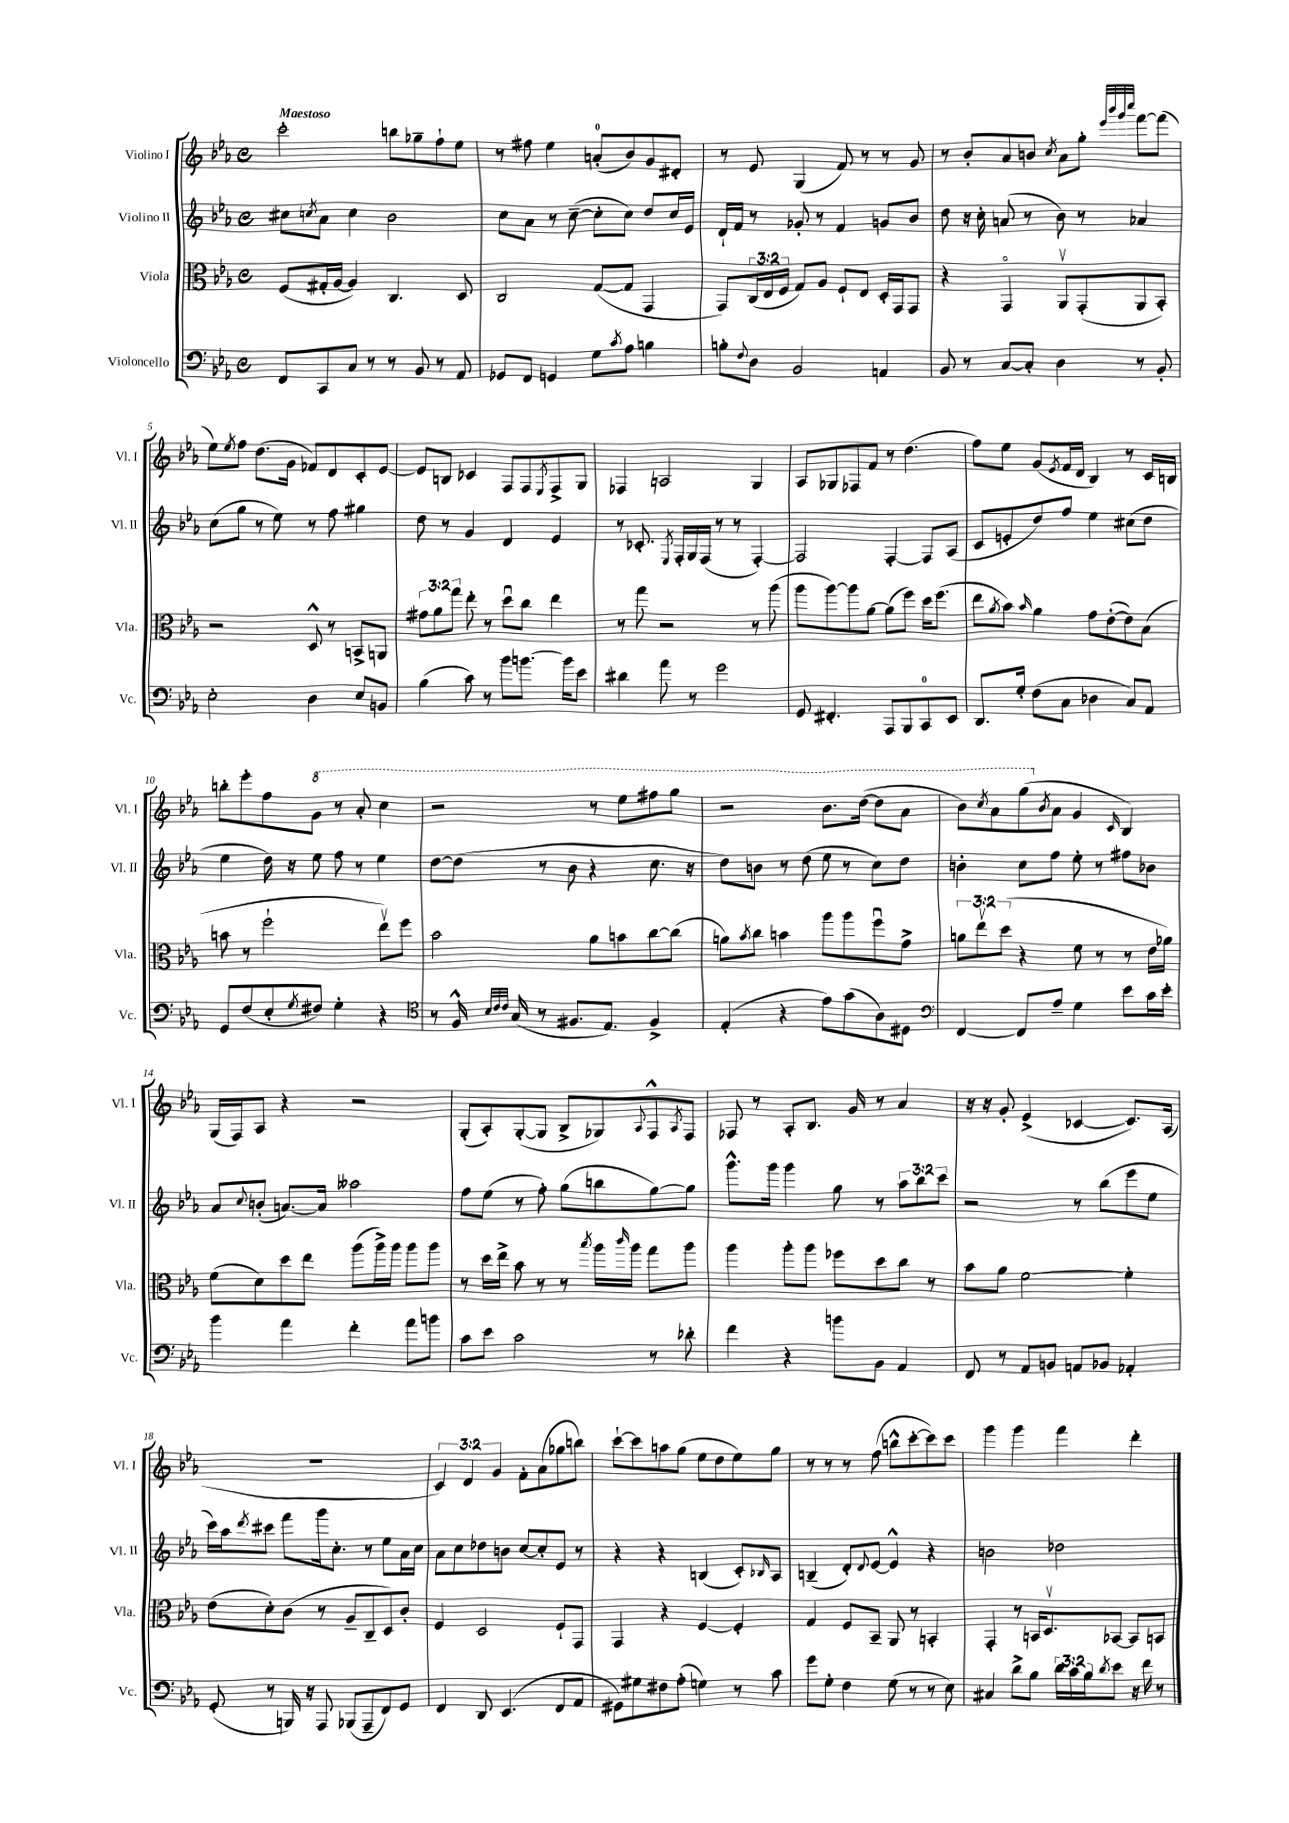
<<
\new StaffGroup <<
\new Staff = "s0" \with { instrumentName = "Violino I" shortInstrumentName = "Vl. I" } {
    \clef treble \key ees \major \defaultTimeSignature \time 4/4 \override Staff.TupletNumber.text = #tuplet-number::calc-fraction-text \tempo "Maestoso"
    c'''2-. b''8 ges''8-- f''8-! ees''8 |
    r8 fis''8 ees''4 a'8-0-.( bes'8) g'8 dis'8-. |
    r8 ees'8 g4( f'8) r8 r8 g'8 |
    r8 bes'8-. aes'8 b'8 \acciaccatura { c''8 } aes'8 g''8-. \grace { ees'''32 bes'''32 g'''32 c''''32 } f'''8~ f'''8( |
    ees''8) \acciaccatura { ees''8 } f''8 d''8.( g'16 fes'8) d'8 c'8-. ees'8~ |
    ees'8 b8 ces'4 f8 f8 \acciaccatura { ees8 } f8-> g8 |
    fes4 a2 g4 |
    aes8 ges8 fes8 f'8 r8 d''4.( |
    f''8) ees''8 g'8( \acciaccatura { ees'8 } f'16 d'16 bes4) r8 c'16 b16 |
    b''8-. ees'''8-. f''8 \ottava #1 g''8 r8 aes''8-. c'''4 |
    r2 r8 ees'''8 fis'''8 g'''8 |
    r2 bes''8. d'''16~( d'''8 aes''8 |
    bes''8) \acciaccatura { c'''8 } aes''8 g'''8( \ottava #0 \acciaccatura { bes'8 } aes'8 g'4 \grace { c'16 } bes4) |
    g16( f16) aes8 r4 r2 |
    g8-.( aes8-.) g8~-.( g8 bes8-> ges8) \appoggiatura { aes8 } f8-^ \acciaccatura { aes8 } f8 |
    fes8 r8 aes8-. bes8. g'16 r8 aes'4 |
    r16 r16 g'8-. ees'4->( ces'4~ ces'8.) aes16( |
    R1 |
    \tuplet 3/2 { c'4) d'4 g'4 } f'8-. aes'8( ges''8 b''8) |
    c'''8~-! c'''8 a''8 g''8( ees''8 d''8 ees''8) g''8 |
    r8 r8 r8 f''8( b''8-^ c'''8~-. c'''8) c'''8 |
    g'''4 g'''4 f'''4 d'''4-. \bar "|." |
}
\new Staff = "s1" \with { instrumentName = "Violino II" shortInstrumentName = "Vl. II" } {
    \clef treble \key ees \major \defaultTimeSignature \time 4/4 \override Staff.TupletNumber.text = #tuplet-number::calc-fraction-text
    cis''8 \acciaccatura { c''8 } aes'8 c''4 bes'2 |
    c''8 aes'8 r8 c''8~--( c''8-. c''8) d''8 c''16 ees'16 |
    d'16-! f'16 r8 ges'8-. r8 f'4 g'8 bes'8 |
    d''8 r16 c''16-. a'8( r8 bes'8) r8 aes'4 |
    c''8( g''8 r8 ees''8) r8 f''8 gis''4 |
    d''8 r8 g'4 d'4 ees'4 |
    r8 ces'8.-. \acciaccatura { ees8 } f16-. g16 f16( r8 r8 f4~-.) |
    f2 f4~-. f8 aes8( |
    c'8 e'8-. d''8) f''8 ees''4 cis''8( d''8 |
    ees''4 d''16) r16 ees''8 f''8 r8 ees''4 |
    d''8~ d''8( r8 bes'8 r4 c''8. r16 |
    d''8) b'8 r8 d''8( ees''8 r8 c''8) d''8 |
    b'4-. c''8 f''8 ees''8-. r8 fis''8 bes'8 |
    aes'8 \appoggiatura { c''8 } b'8-.( a'8.~) a'16 aeses''2 |
    f''8 ees''8( r8 f''8-.) g''8( b''8 g''8~) g''8 |
    g'''8.-^ g'''16 g'''4 g''8 r8 \tuplet 3/2 { aes''8 bes''8 c'''8 } |
    r2 r8 bes''8( ees'''8 ees''8 |
    c'''16) aes''16 \acciaccatura { d'''8 } cis'''8 f'''8 g'''16 c''8.-. r8 ees''8 aes'16 c''16 |
    aes'8 c''8 des''8 b'8 c''8~ c''8-. ees'8 r8 |
    r4 r4 b4( c'8-.) \grace { bes16 } aes8 |
    b4--( d'8-.) \appoggiatura { d'8 } ees'8~ ees'4-^ r4 |
    b'2 des''2 \bar "|." |
}
\new Staff = "s2" \with { instrumentName = "Viola" shortInstrumentName = "Vla." } {
    \clef alto \key ees \major \defaultTimeSignature \time 4/4 \override Staff.TupletNumber.text = #tuplet-number::calc-fraction-text
    f8( gis16-. aes16~ aes4) c4. d8 |
    c2 g8~( g8 g,4 |
    g,8) \tuplet 3/2 { c16( ees16 f16 } g8) aes8 f8-! ees8 d16-. g,16 g,8 |
    r4 g,4\flageolet aes,8\upbow g,8-.( aes,8 bes,8-.) |
    r2 d8-^ r8 b,8-> a,8 |
    \tuplet 3/2 { gis'8 aes'8 g''8 } ees''8-. r8 d''8\downbow c''8 ees''4 |
    r8 g''8 r2 r8 aes''8( |
    aes''8 aes''8~) aes''8 aes'8~ aes'8( f''8) d''16 f''8.( |
    ees''8 \acciaccatura { aes'8 } bes'8) \grace { bes'16 } aes'4 g'8 ees'8~-.( ees'8) bes8( |
    b'8 r8 f''2-! ees''8\upbow) f''8 |
    bes'2 aes'8 b'8 c''8~ c''8( |
    a'8) \acciaccatura { bes'8 } c''8 b'4 aes''8 aes''8 f''8\downbow g'8-> |
    \tuplet 3/2 { a'8 ees''8\upbow d''8( } r4 f'8 r8 r8 ees'16 aes'16) |
    f'8( d'8) d''8 ees''8 aes''8( aes''16->) aes''16 aes''8 aes''8 |
    r8 d''16 ees''16-> bes'8 r8 r8 \acciaccatura { bes''8 } aes''16 \grace { c'''16 } aes''16 g''8 aes''8 |
    aes''4 aes''8-. aes''8 fes''8 d''8 c''8 r8 |
    bes'8 aes'8 f'2~ f'4-. |
    ees'8( d'8-.) c'8( r8 aes8-- c8-- d8) c'8-. |
    f4 d2 f8-! g,8 |
    g,4 r4 f4~ f4-. |
    g4 f8 bes,8-- aes,8 r8 b,4-. |
    g,4-. r8 b,16 d8.\upbow bes,8~ bes,8 b,8 \bar "|." |
}
\new Staff = "s3" \with { instrumentName = "Violoncello" shortInstrumentName = "Vc." } {
    \clef bass \key ees \major \defaultTimeSignature \time 4/4 \override Staff.TupletNumber.text = #tuplet-number::calc-fraction-text
    f,8 c,8 c8 r8 r8 bes,8 r8 aes,8 |
    ges,8 f,8 g,4 g8 \acciaccatura { c'8 } aes8 b4 |
    b8-. \appoggiatura { f8 } d8 bes,2 a,4 |
    bes,8 r8 c8~ c8-. d4 r8 bes,8-. |
    ees2-. d4 ees8 b,8 |
    bes4( c'8) r8 bes'8 b'8.~ b'16 ees'8 |
    dis'4 aes'8 r8 g'2 |
    g,8 fis,4.-. aes,,8 bes,,8 c,8-0 ees,8 |
    d,8. g16-. f8( c8 des4 c8) aes,8 |
    g,8 f8( ees8-. \acciaccatura { g8 } fis8) g4-. r4 |
    \clef tenor r8 f16-^ \grace { bes32 c'32 c'32 } g16( r8 fis8. ees8.) fis4-> |
    ees4-.( r4 ees'8) g'8( aes8) dis8 |
    \clef bass f,4~ f,8 aes8-- g4 ees'8 c'16 ees'16-. |
    bes'4 aes'4 f'4-. aes'8 b'8 |
    c'8 ees'8 c'2 r8 des'8-. |
    f'4 r4 b'8 bes,8 aes,4 |
    f,8 r8 aes,8 b,8 a,8 bes,8 aes,4-. |
    g,8-.( r8 b,,16) r16 aes,,8 bes,,8( aes,,8-- f,8) g,8 |
    f,4 d,8 ees,4.( f,8 aes,8 |
    gis,8) gis8 fis8 aes8-.( g4) r8 c'8 |
    g'8 g8-. f4 g8( r8 r8 ees8) |
    cis4 d'8-> bes8 \tuplet 3/2 { d'16 c'16 bes16 } \acciaccatura { d'8 } ees'8 r16 f'16 r8 \bar "|." |
}
>>
>>
